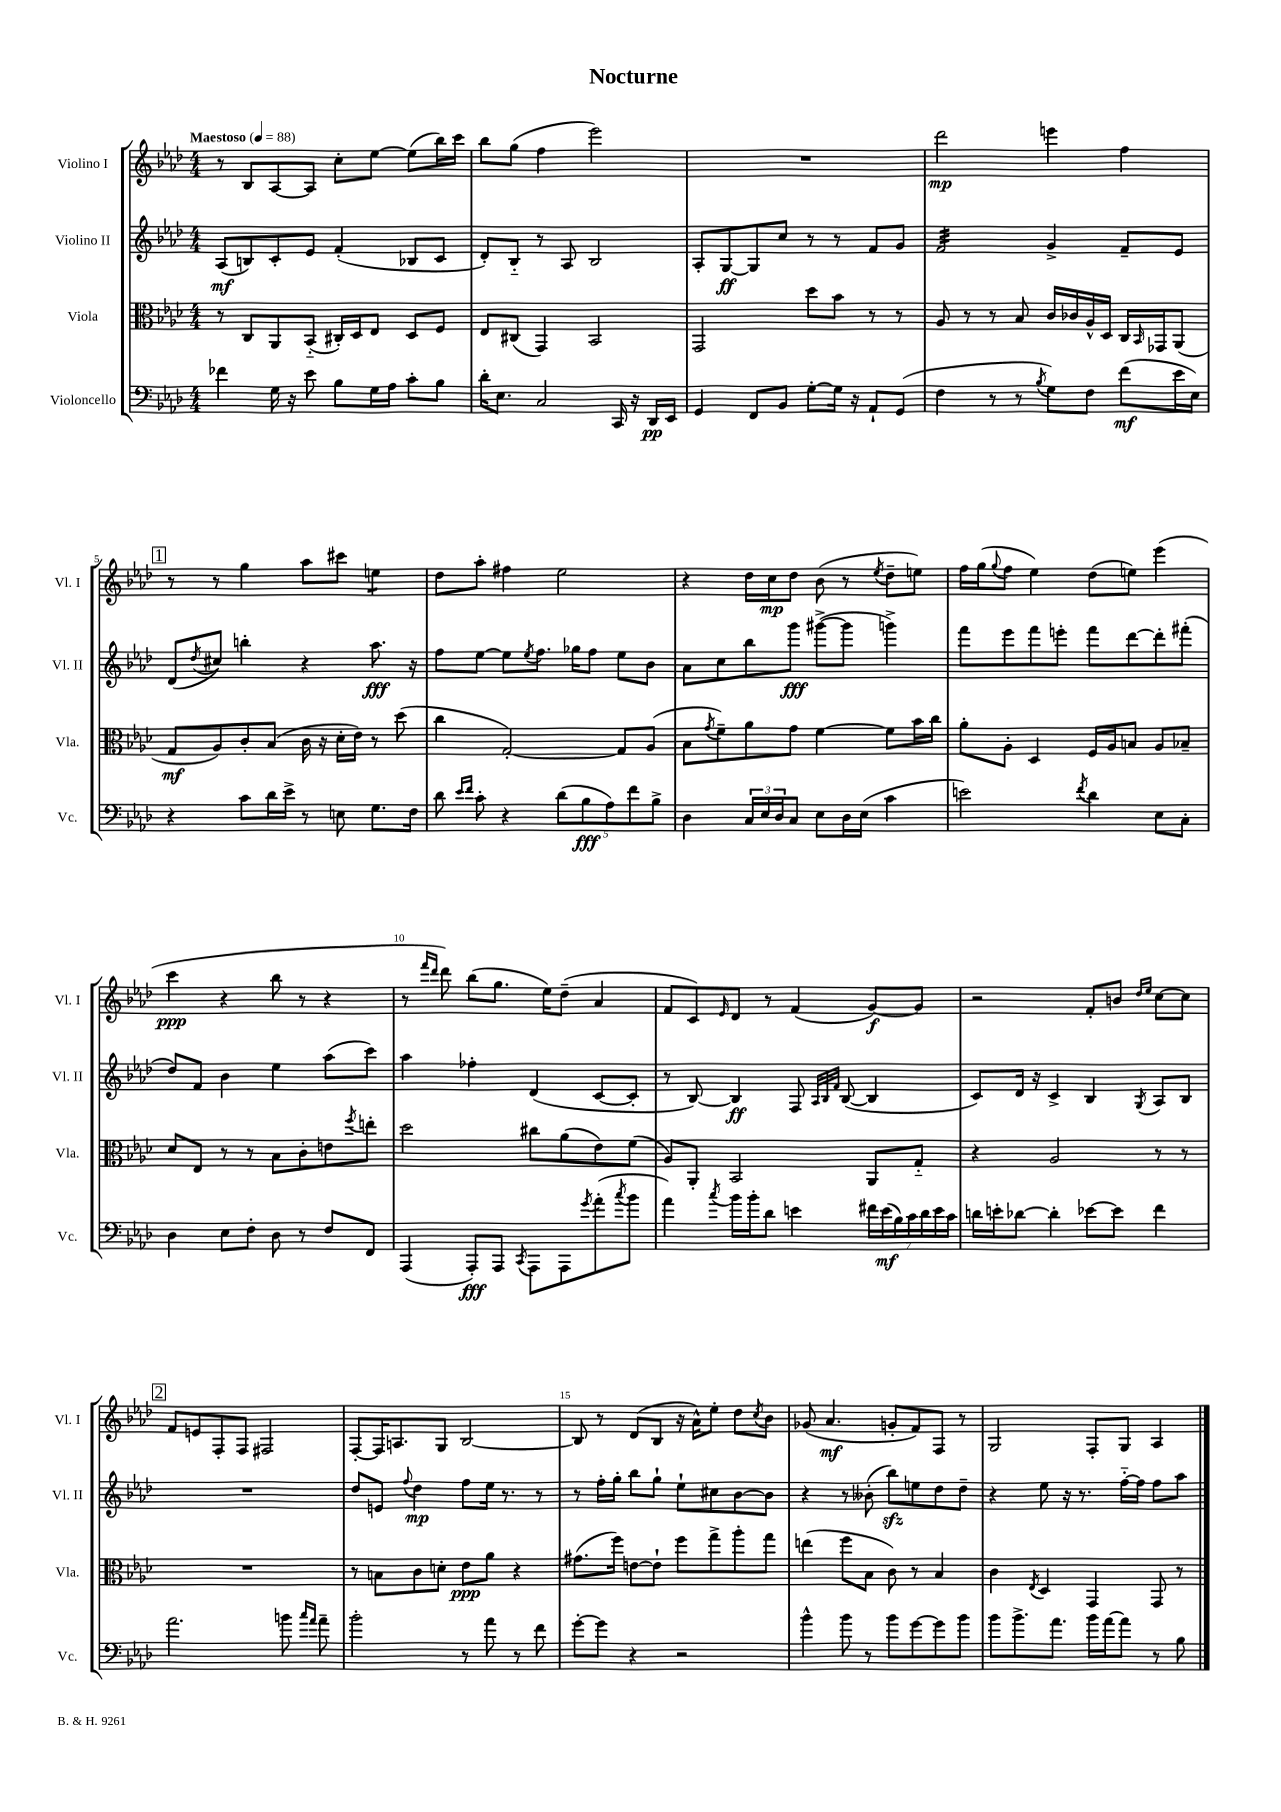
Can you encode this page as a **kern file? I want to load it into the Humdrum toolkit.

**kern	**dynam	**kern	**dynam	**kern	**dynam	**kern	**dynam
*part4	*part4	*part3	*part3	*part2	*part2	*part1	*part1
*staff4	*staff4	*staff3	*staff3	*staff2	*staff2	*staff1	*staff1
*I"Violoncello	*	*I"Viola	*	*I"Violino II	*	*I"Violino I	*
*I'Vc.	*	*I'Vla.	*	*I'Vl. II	*	*I'Vl. I	*
*clefF4	*	*clefC3	*	*clefG2	*	*clefG2	*
*k[b-e-a-d-]	*	*k[b-e-a-d-]	*	*k[b-e-a-d-]	*	*k[b-e-a-d-]	*
*M4/4	*	*M4/4	*	*M4/4	*	*M4/4	*
*MM88	*	*MM88	*	*MM88	*	*MM88	*
=1	=1	=1	=1	=1	=1	=1	=1
!	!	!	!	!	!	!LO:TX:a:B:t=Maestoso	!
4f-X\	.	8r	.	(8A-/L	mf	8r	.
.	.	8C/L	.	8Bn/)	.	8B-/L	.
16G\	.	8AA-/	.	8c'/	.	[8A-/	.
16r	.	.	.	.	.	.	.
8e-\	.	(8BB-/J	.	8e-/J	.	8A-/J]	.
8B-\L	.	16C#X'/LL)	.	(4f'/	.	8cc'\L	.
.	.	16D-/J	.	.	.	.	.
16G\L	.	8E-/J	.	.	.	[8ee-\J	.
16A-\JJ	.	.	.	.	.	.	.
8c'\L	.	8D-/L	.	8B-X/L	.	(8ee-\L]	.
8B-\J	.	8F/J	.	8c/J	.	16bb-\L)	.
.	.	.	.	.	.	16ccc\JJ	.
=2	=2	=2	=2	=2	=2	=2	=2
16d-'\KL	.	8E-/L	.	8d-'/L)	.	8bb-\L	.
8.E-\J	.	.	.	.	.	.	.
.	.	(8C#X/J	.	8B-/J	.	(8gg\J	.
2C/	.	4GG/)	.	8r	.	4ff\	.
.	.	.	.	8A-/	.	.	.
.	.	2BB-/	.	2B-/	.	2eee-\)	.
16CC/	.	.	.	.	.	.	.
16r	.	.	.	.	.	.	.
16DD-/LL	pp	.	.	.	.	.	.
16EE-/JJ	.	.	.	.	.	.	.
=3	=3	=3	=3	=3	=3	=3	=3
4GG/	.	2GG/	.	8A-'/L	.	1r	.
.	.	.	.	[8G/	ff	.	.
8FF/L	.	.	.	8G/]	.	.	.
8BB-/J	.	.	.	8cc/J	.	.	.
[8G'\L	.	8dd-\L	.	8r	.	.	.
16G\Jk]	.	8b-\J	.	8r	.	.	.
16r	.	.	.	.	.	.	.
8AA-`/L	.	8r	.	8f/L	.	.	.
(8GG/J	.	8r	.	8g/J	.	.	.
=4	=4	=4	=4	=4	=4	=4	=4
*	*	*	*	*tremolo	*	*	*
4F\	.	8A-/	.	32f/LLL	.	2ddd-\	mp
.	.	.	.	32f/	.	.	.
.	.	.	.	32f/	.	.	.
.	.	.	.	32f/	.	.	.
.	.	8r	.	32f/	.	.	.
.	.	.	.	32f/	.	.	.
.	.	.	.	32f/	.	.	.
.	.	.	.	32f/	.	.	.
8r	.	8r	.	32f/	.	.	.
.	.	.	.	32f/	.	.	.
.	.	.	.	32f/	.	.	.
.	.	.	.	32f/	.	.	.
8r	.	8B-/	.	32f/	.	.	.
.	.	.	.	32f/	.	.	.
.	.	.	.	32f/	.	.	.
.	.	.	.	32f/JJJ	.	.	.
*	*	*	*	*Xtremolo	*	*	*
8qB-/	.	.	.	.	.	.	.
8G\L)	.	16c/LL	.	4g^/	.	4eeen\	.
.	.	16c-X/	.	.	.	.	.
8F\J	.	16A-^^/	.	.	.	.	.
.	.	16D-/JJ	.	.	.	.	.
(8f\L	mf	16C/LL	.	8f~/L	.	4ff\	.
.	.	16qqBB-/	.	.	.	.	.
.	.	16GG-X/J	.	.	.	.	.
16e-\L	.	(8AA-/J	.	8e-/J	.	.	.
16E-\JJ)	.	.	.	.	.	.	.
!!LO:LB:g=z
!!LO:REH:place=s1:t=1
=5	=5	=5	=5	=5	=5	=5	=5
4r	.	8G/L	mf	(8d-/L	.	8r	.
.	.	.	.	8qdd-/	.	.	.
.	.	8A-/)	.	8cc#X/J)	.	8r	.
8c\L	.	8c'/	.	4bbn'\	.	4gg\	.
16d-\L	.	(8B-/J	.	.	.	.	.
16e-^\JJ	.	.	.	.	.	.	.
8r	.	16c\	.	4r	.	8aa-\L	.
.	.	16r	.	.	.	.	.
8En\	.	16d-'\LL	.	.	.	8ccc#X\J	.
.	.	16e-\JJ)	.	.	.	.	.
*	*	*	*	*	*	*tremolo	*
8.G\L	.	8r	.	8.aa-\	fff	8een\L	.
.	.	(8dd-\	.	.	.	8een\J	.
*	*	*	*	*	*	*Xtremolo	*
16F\Jk	.	.	.	16r	.	.	.
=6	=6	=6	=6	=6	=6	=6	=6
8d-\	.	4cc\	.	8ff\L	.	8dd-\L	.
16qqe-/LL	.	.	.	.	.	.	.
16qqf/JJ	.	.	.	.	.	.	.
8c'\	.	.	.	[8ee-\J	.	8aa-'\J	.
4r	.	[2G'/)	.	8ee-\L]	.	4ff#X\	.
.	.	.	.	8qee-/	.	.	.
.	.	.	.	8.ff\J	.	.	.
(10d-\L	.	.	.	.	.	2ee-\	.
.	.	.	.	16gg-X\KL	.	.	.
10B-\	fff	.	.	.	.	.	.
.	.	.	.	8ff\J	.	.	.
10A-\)	.	.	.	.	.	.	.
.	.	8G/L]	.	8ee-\L	.	.	.
10f\	.	.	.	.	.	.	.
.	.	(8A-/J	.	8b-\J	.	.	.
10B-^\J	.	.	.	.	.	.	.
=7	=7	=7	=7	=7	=7	=7	=7
4D-\	.	8B-\L	.	8a-\L	.	4r	.
.	.	8qg/	.	.	.	.	.
.	.	8f~\)	.	8cc\	.	.	.
24C/LL	.	8a-\	.	8bb-\	.	16dd-\LL	.
24E-/	.	.	.	.	.	.	.
.	.	.	.	.	.	16cc\J	mp
24D-/J	.	.	.	.	.	.	.
8C/J	.	8g\J	.	8ggg\J	fff	8dd-\J	.
8E-\L	.	[4f\	.	([8ggg#X^\L	.	(8b-\	.
16D-\L	.	.	.	8ggg#\J]	.	8r	.
(16E-\JJ	.	.	.	.	.	.	.
.	.	.	.	.	.	8qee-/	.
4c\	.	8f\L]	.	4gggn^\)	.	8dd-~\L	.
.	.	16b-\L	.	.	.	8een\J)	.
.	.	16cc\JJ	.	.	.	.	.
=8	=8	=8	=8	=8	=8	=8	=8
2en\)	.	8a-'\L	.	8fff\L	.	16ff\LL	.
.	.	.	.	.	.	(16gg\J	.
.	.	.	.	.	.	8qqgg/	.
.	.	8A-'\J	.	8eee-\	.	8ff\J	.
.	.	4D-/	.	8fff\	.	4ee-\)	.
.	.	.	.	8eeen'\J	.	.	.
8qf/	.	.	.	.	.	.	.
4d-\	.	16F/LL	.	8fff\L	.	(8dd-\L	.
.	.	16A-/J	.	.	.	.	.
.	.	8Bn/J	.	[8ddd-\	.	8een\J)	.
8E-\L	.	8A-/L	.	8ddd-'\]	.	(4eee-\	.
8C'\J	.	8B-X~/J	.	(8fff#X'\J	.	.	.
!!LO:LB:g=z
=9	=9	=9	=9	=9	=9	=9	=9
4D-\	.	8d-/L	.	8dd-/L)	.	4ccc\	ppp
.	.	8E-/J	.	8f/J	.	.	.
8E-\L	.	8r	.	4b-\	.	4r	.
8F'\J	.	8r	.	.	.	.	.
8D-\	.	8B-\L	.	4ee-\	.	8bb-\	.
8r	.	8c'\	.	.	.	8r	.
8F/L	.	8en\	.	(8aa-\L	.	4r	.
.	.	8qff/	.	.	.	.	.
8FF/J	.	8een'\J	.	8ccc\J)	.	.	.
=10	=10	=10	=10	=10	=10	=10	=10
(4AAA-/	.	2dd-\	.	4aa-\	.	8r	.
.	.	.	.	.	.	16qqfff/LL	.
.	.	.	.	.	.	16qqddd-/JJ	.
.	.	.	.	.	.	8ddd-\)	.
8AAA-'/L)	fff	.	.	4ff-X'\	.	(8bb-\L	.
8AAA-/J	.	.	.	.	.	8.gg\J	.
8qCC/	.	.	.	.	.	.	.
8AAA-\L	.	8cc#X\L	.	(4d-/	.	.	.
.	.	.	.	.	.	16ee-\KL)	.
8AAA-\	.	(8a-\	.	.	.	(8dd-~\J	.
8qg/	.	.	.	.	.	.	.
(8a-'\	.	8e-\)	.	[8c/L	.	4a-/	.
8qcc/	.	.	.	.	.	.	.
8b-\J	.	(8f\J	.	8c'/J]	.	.	.
=11	=11	=11	=11	=11	=11	=11	=11
4a-\)	.	8A-/L)	.	8r	.	8f/L	.
.	.	8AA-'/J	.	[8B-/)	.	8c/)	.
8qcc/	.	.	.	.	.	16qqe-/	.
16b-\LL	.	2BB-/	.	4B-/]	ff	8d-/J	.
16b-'\J	.	.	.	.	.	.	.
8d-\J	.	.	.	.	.	8r	.
4en\	.	.	.	8F/	.	(4f/	.
.	.	.	.	32qqA-/LLL	.	.	.
.	.	.	.	32qqB-/	.	.	.
.	.	.	.	32qqf/JJJ	.	.	.
.	.	.	.	([8B-/	.	.	.
28f#X\LL	.	8AA-/L	.	4B-/]	.	[8g/L)	f
(28e\	mf	.	.	.	.	.	.
28B-\)	.	.	.	.	.	.	.
28c\	.	.	.	.	.	.	.
.	.	8G/J	.	.	.	8g/J]	.
28d-\	.	.	.	.	.	.	.
28e\	.	.	.	.	.	.	.
28c\JJ	.	.	.	.	.	.	.
=12	=12	=12	=12	=12	=12	=12	=12
16dn\LL	.	4r	.	8c/L)	.	2r	.
16en'\J	.	.	.	.	.	.	.
[8d-X\J	.	.	.	16d-/Jk	.	.	.
.	.	.	.	16r	.	.	.
4d-'\]	.	2A-/	.	4c^/	.	.	.
[8e-X\L	.	.	.	4B-/	.	8f'/L	.
8e-\J]	.	.	.	.	.	8bn/J	.
.	.	.	.	.	.	16qqdd-/LL	.
.	.	.	.	8qG/	.	16qqee-/JJ	.
4f\	.	8r	.	8A-/L	.	[8cc\L	.
.	.	8r	.	8B-/J	.	8cc\J]	.
!!LO:LB:g=z
!!LO:REH:place=s1:t=2
=13	=13	=13	=13	=13	=13	=13	=13
2.a-\	.	1r	.	1r	.	8f/L	.
.	.	.	.	.	.	8en/	.
.	.	.	.	.	.	8F'/	.
.	.	.	.	.	.	8F/J	.
.	.	.	.	.	.	2F#X/	.
8bn\	.	.	.	.	.	.	.
16qqcc/LL	.	.	.	.	.	.	.
16qqa-/JJ	.	.	.	.	.	.	.
8a-~\	.	.	.	.	.	.	.
=14	=14	=14	=14	=14	=14	=14	=14
2b-'\	.	8r	.	8dd-/L	.	[8F'/L	.
.	.	8Bn\L	.	8en/J	.	16F/K]	.
.	.	.	.	.	.	8.An/	.
.	.	.	.	8qqff/	.	.	.
.	.	8c\	.	4dd-\	mp	.	.
.	.	8dn'\J	.	.	.	8G/J	.
8r	.	8e-\L	ppp	8ff\L	.	[2B-/	.
8a-\	.	8a-\J	.	16ee-\Jk	.	.	.
.	.	.	.	8.r	.	.	.
8r	.	4r	.	.	.	.	.
8f\	.	.	.	8r	.	.	.
=15	=15	=15	=15	=15	=15	=15	=15
[8g'\L	.	(8.g#X\L	.	8r	.	8B-/]	.
8g\J]	.	.	.	16ff'\LL	.	8r	.
.	.	16ff\Jk)	.	16gg'\JJ	.	.	.
4r	.	[8en\L	.	8bb-\L	.	(8d-/L	.
.	.	8e`\J]	.	8gg`\J	.	8B-/J	.
2r	.	8ff\L	.	8ee-`\L	.	16r	.
.	.	.	.	.	.	16a-^^\KL)	.
.	.	8gg^\	.	8cc#X\	.	8ee-'\J	.
.	.	8aa-'\	.	[8b-\	.	8dd-\L	.
.	.	.	.	.	.	8qcc/	.
.	.	8gg\J	.	8b-\J]	.	8b-\J	.
=16	=16	=16	=16	=16	=16	=16	=16
4b-^^\	.	(4een\	.	4r	.	(8g-X/	.
.	.	.	.	.	.	4.a-/	mf
8b-\	.	8ff\L	.	8r	.	.	.
8r	.	8B-\J	.	(8b--X'\	.	.	.
8b-\L	.	8c\)	.	8bb-zz\L)	.	8gn'/L	.
[8g\	.	8r	.	8een\	.	8f/)	.
8g\]	.	4B-/	.	8dd-\	.	8F/J	.
8b-\J	.	.	.	8dd-~\J	.	8r	.
=17	=17	=17	=17	=17	=17	=17	=17
8b-\L	.	4c\	.	4r	.	2G/	.
8.b-^\	.	.	.	.	.	.	.
.	.	8qE-/	.	.	.	.	.
.	.	4D-/	.	8ee-\	.	.	.
8.a-\J	.	.	.	.	.	.	.
.	.	.	.	16r	.	.	.
.	.	.	.	8.r	.	.	.
16b-\LL	.	4GG/	.	.	.	8F'/L	.
[16a-\J	.	.	.	.	.	.	.
8a-\J]	.	.	.	[16ff\LL	.	8G/J	.
.	.	.	.	16ff\JJ]	.	.	.
8r	.	8GG/	.	8ff\L	.	4A-/	.
8B-\	.	8r	.	8aa-\J	.	.	.
==	==	==	==	==	==	==	==
*-	*-	*-	*-	*-	*-	*-	*-
